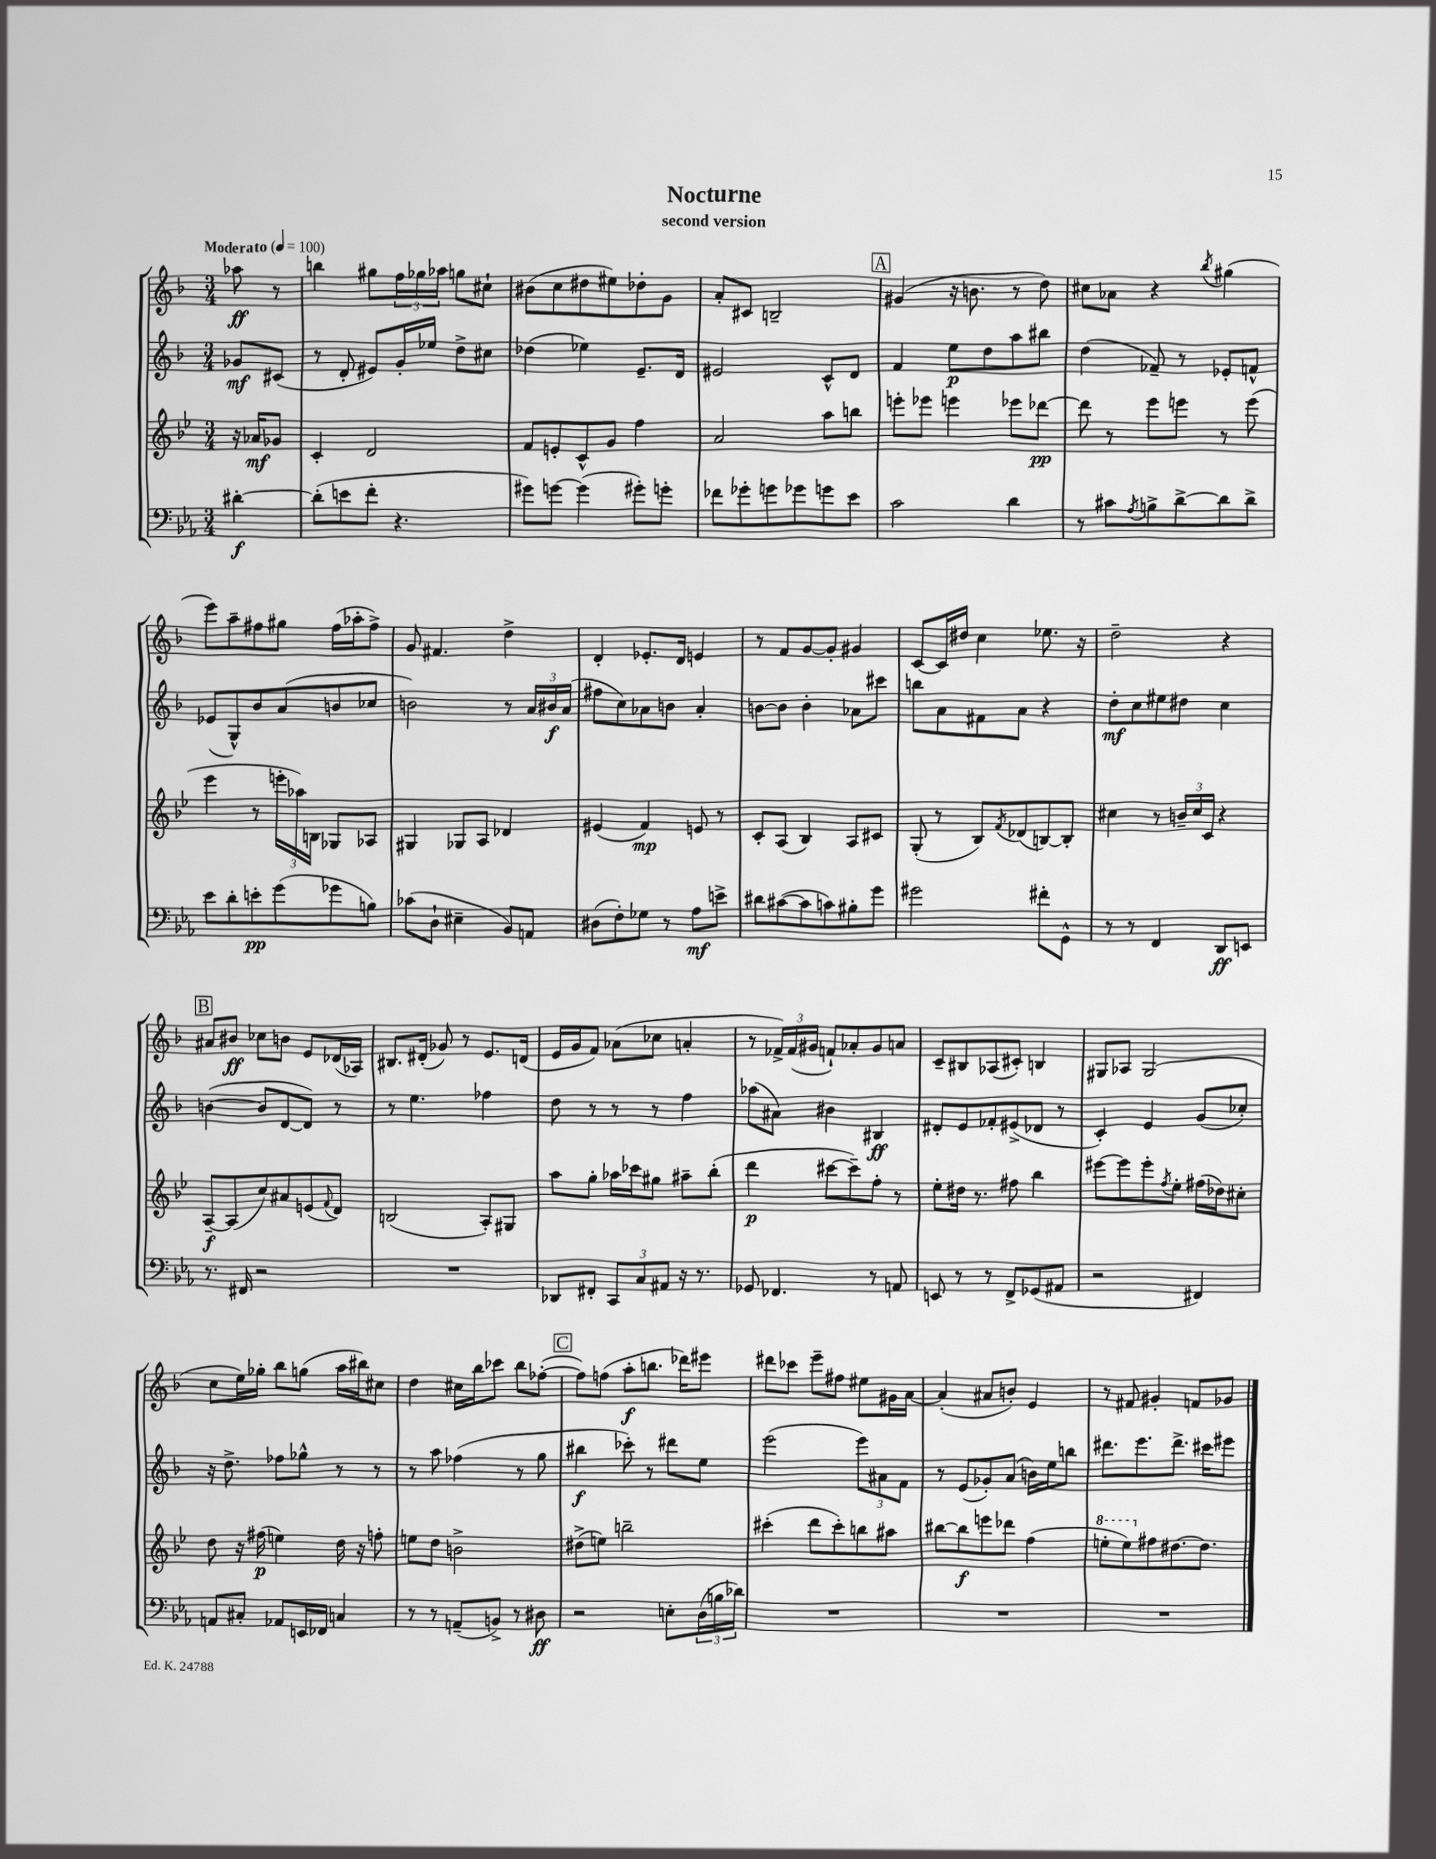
\header { title = "Nocturne" subtitle = "second version" }
<<
\new StaffGroup <<
\new Staff = "s0" {
    \clef treble \key f \major \numericTimeSignature \time 3/4 \partial 4 \tempo "Moderato" 4 = 100
    aes''8\ff r8 |
    b''4 gis''8 \tuplet 3/2 { f''16 ges''16 aes''16 } g''8 cis''8-! |
    bis'8( c''8 dis''8 eis''8) des''8-. g'8 |
    a'8-. cis'8 b2-- |
    \mark \markup { \box "A" } gis'4( r16 b'8. r8 d''8) |
    cis''8 aes'8 r4 \acciaccatura { bes''8 } gis''4( |
    e'''8) a''8-- fis''8 gis''8 fis''16( aes''16-. fis''8->) |
    g'8 fis'4. d''4-> |
    d'4-. ees'8.-. d'16 e'4 |
    r8 f'8 g'8~ g'8-. gis'4 |
    c'8~ c'16 dis''16 c''4 ees''8. r16 |
    d''2-- r4 |
    \mark \markup { \box "B" } ais'8 bis'8\ff ces''8 b'8 e'8 des'16( aes16) |
    bis8. dis'16-.( ges'8) r8 e'8. d'16( |
    e'16 g'16 f'8) aes'8( ces''8 a'4-. |
    r8 \tuplet 3/2 { fes'16->) fes'16( gis'16 } f'8-!) aes'8-. gis'8 a'8 |
    c'8-- bis8 aes8( cis'8-.) b4 |
    gis8 aes8 gis2( |
    c''8 e''16) ges''16-. bes''8 g''8( a''16 bis''16) cis''8 |
    d''4 cis''16 bes''16 ces'''8 bes''8 fes''8~-.( |
    \mark \markup { \box "C" } fes''8) f''8( a''8-.\f b''8. des'''16) eis'''8 |
    dis'''8 ces'''8 e'''8-- fis''8 eis''8 gis'16 a'16~ |
    a'4-.( ais'8 b'8-.) e'4 |
    r8 fis'8 gis'4-. f'8 ges'8 \bar "|." |
}
\new Staff = "s1" {
    \clef treble \key f \major \numericTimeSignature \time 3/4 \partial 4
    ges'8\mf cis'8( |
    r8 d'8-. eis'8) g'16-. ees''16 d''8-> cis''8 |
    des''4( ees''4) e'8.-- d'16 |
    eis'2 c'8-^ d'8 |
    \mark \markup { \box "A" } f'4 e''8\p d''8 a''8 bis''8 |
    d''4( fes'8--) r8 ees'8-. f'8-^ |
    ees'8( g8-^) bes'8 a'8( b'8 ces''8 |
    b'2) r8 \tuplet 3/2 { a'16 bis'16\f a'16( } |
    fis''8 c''8) aes'8 b'8 aes'4-. |
    b'8~ b'8 b'4-. aes'8 cis'''8 |
    b''8 a'8 fis'8 a'8 r4 |
    d''8-.\mf c''8 eis''8 dis''8 c''4 |
    \mark \markup { \box "B" } b'4~( b'8 d'8~ d'8) r8 |
    r8 e''4. fes''4 |
    d''8 r8 r8 r8 f''4 |
    aes''8( ais'8) bis'4 bis4\ff |
    dis'8-. e'8 fes'8-. eis'8->( des'8 r8 |
    c'4-.) e'4 g'8( ces''8-.) |
    r16 d''8.-> fes''8 ges''8-^ r8 r8 |
    r8 a''8 fes''4( r8 g''8 |
    \mark \markup { \box "C" } bis''4\f ces'''8-.) r8 dis'''8 e''8 |
    e'''2( \tuplet 3/2 { e'''8) ais'8 f'8 } |
    r8 e'8( ges'8-.) a'8( b'16) e''16 b''8 |
    dis'''8. e'''8. dis'''8.-> cis'''16 eis'''8 \bar "|." |
}
\new Staff = "s2" {
    \clef treble \key bes \major \numericTimeSignature \time 3/4 \partial 4
    r16 aes'16\mf ges'8 |
    c'4-. d'2 |
    f'8 e'8-. c'8-^ g'8 f''4 |
    a'2 a''8 b''8 |
    \mark \markup { \box "A" } e'''8-. ees'''8 e'''4 ees'''8 des'''8~\pp |
    des'''8 r8 ees'''8 e'''8 r8 e'''8( |
    ees'''4 r8 \tuplet 3/2 { e'''16-. aes''16) b16 } ges8 aes8 |
    gis4 ges8 a8 des'4 |
    eis'4( f'4\mp) e'8 r8 |
    c'8-. a8( bes4) a8 cis'8 |
    g8-.( r8 bes8) \acciaccatura { f'8 } des'8( b8~) b8-. |
    cis''4 r8 \tuplet 3/2 { b'16-- cis''16 c'16 } r4 |
    \mark \markup { \box "B" } a8~--\f a8( c''8) ais'8 e'8( \appoggiatura { f'8 } d'8) |
    b2( a8-.) gis8 |
    a''8 g''8-. aes''16 ces'''16 gis''8 ais''8-- bes''8-.( |
    d'''4\p cis'''8~ cis'''8--) f''8-. r8 |
    ees''8-. dis''16 r8. fis''8 bes''4 |
    eis'''8~ eis'''8 eis'''8-. \acciaccatura { f''8 } ees''8-. fis''16( des''16) cis''8-. |
    d''8 r16 fis''16\p( e''4) d''16 r16 f''8-. |
    e''8 d''8 b'2-> |
    \mark \markup { \box "C" } dis''8->( e''8) b''2-- |
    cis'''4-.( d'''8 cis'''8-.) b''8 ais''8 |
    bis''8~ bis''8\f e'''8 des'''8 f''4( |
    \ottava #1 e'''8-. e'''8) \ottava #0 fis''8 dis''8.~ dis''8. \bar "|." |
}
\new Staff = "s3" {
    \clef bass \key ees \major \numericTimeSignature \time 3/4 \partial 4
    dis'4~-.\f |
    dis'8-.( e'8 f'8-. r4. |
    gis'8) g'8~ g'4( gis'8-.) g'8-. |
    fes'8 ges'8-. g'8 ges'8 g'8 ees'8 |
    \mark \markup { \box "A" } c'2 d'4 |
    r8 cis'8 \acciaccatura { aes8 } b8-> d'8~-> d'8 d'8-> |
    ees'8 d'8-. e'8-.\pp g'8( ges'8 b8) |
    ces'8( d8-! eis4-- bes,8) a,8 |
    dis8( f8-.) ges8 r8 aes8\mf e'8-> |
    dis'8 cis'8~( cis'8 c'8) bis8-. g'8 |
    gis'2 fis'8-. g,8-^ |
    r8 r8 f,4 d,8\ff e,8 |
    \mark \markup { \box "B" } r8. fis,16 r2 |
    R2. |
    des,8 fis,8-. \tuplet 3/2 { c,8 c8 ais,8 } r16 r8. |
    ges,8 fes,4. r8 a,8 |
    e,8 r8 r8 f,8-> ges,8( ais,8 |
    r2 fis,4) |
    a,8 cis8-. aes,8 e,16 fes,16 c4 |
    r8 r8 a,8--( b,8->) r8 dis8\ff |
    \mark \markup { \box "C" } r2 e8-. \tuplet 3/2 { d16( b16 des'16) } |
    R2. |
    R2. |
    R2. \bar "|." |
}
>>
>>
\layout { \context { \Score \remove "Bar_number_engraver" } }
